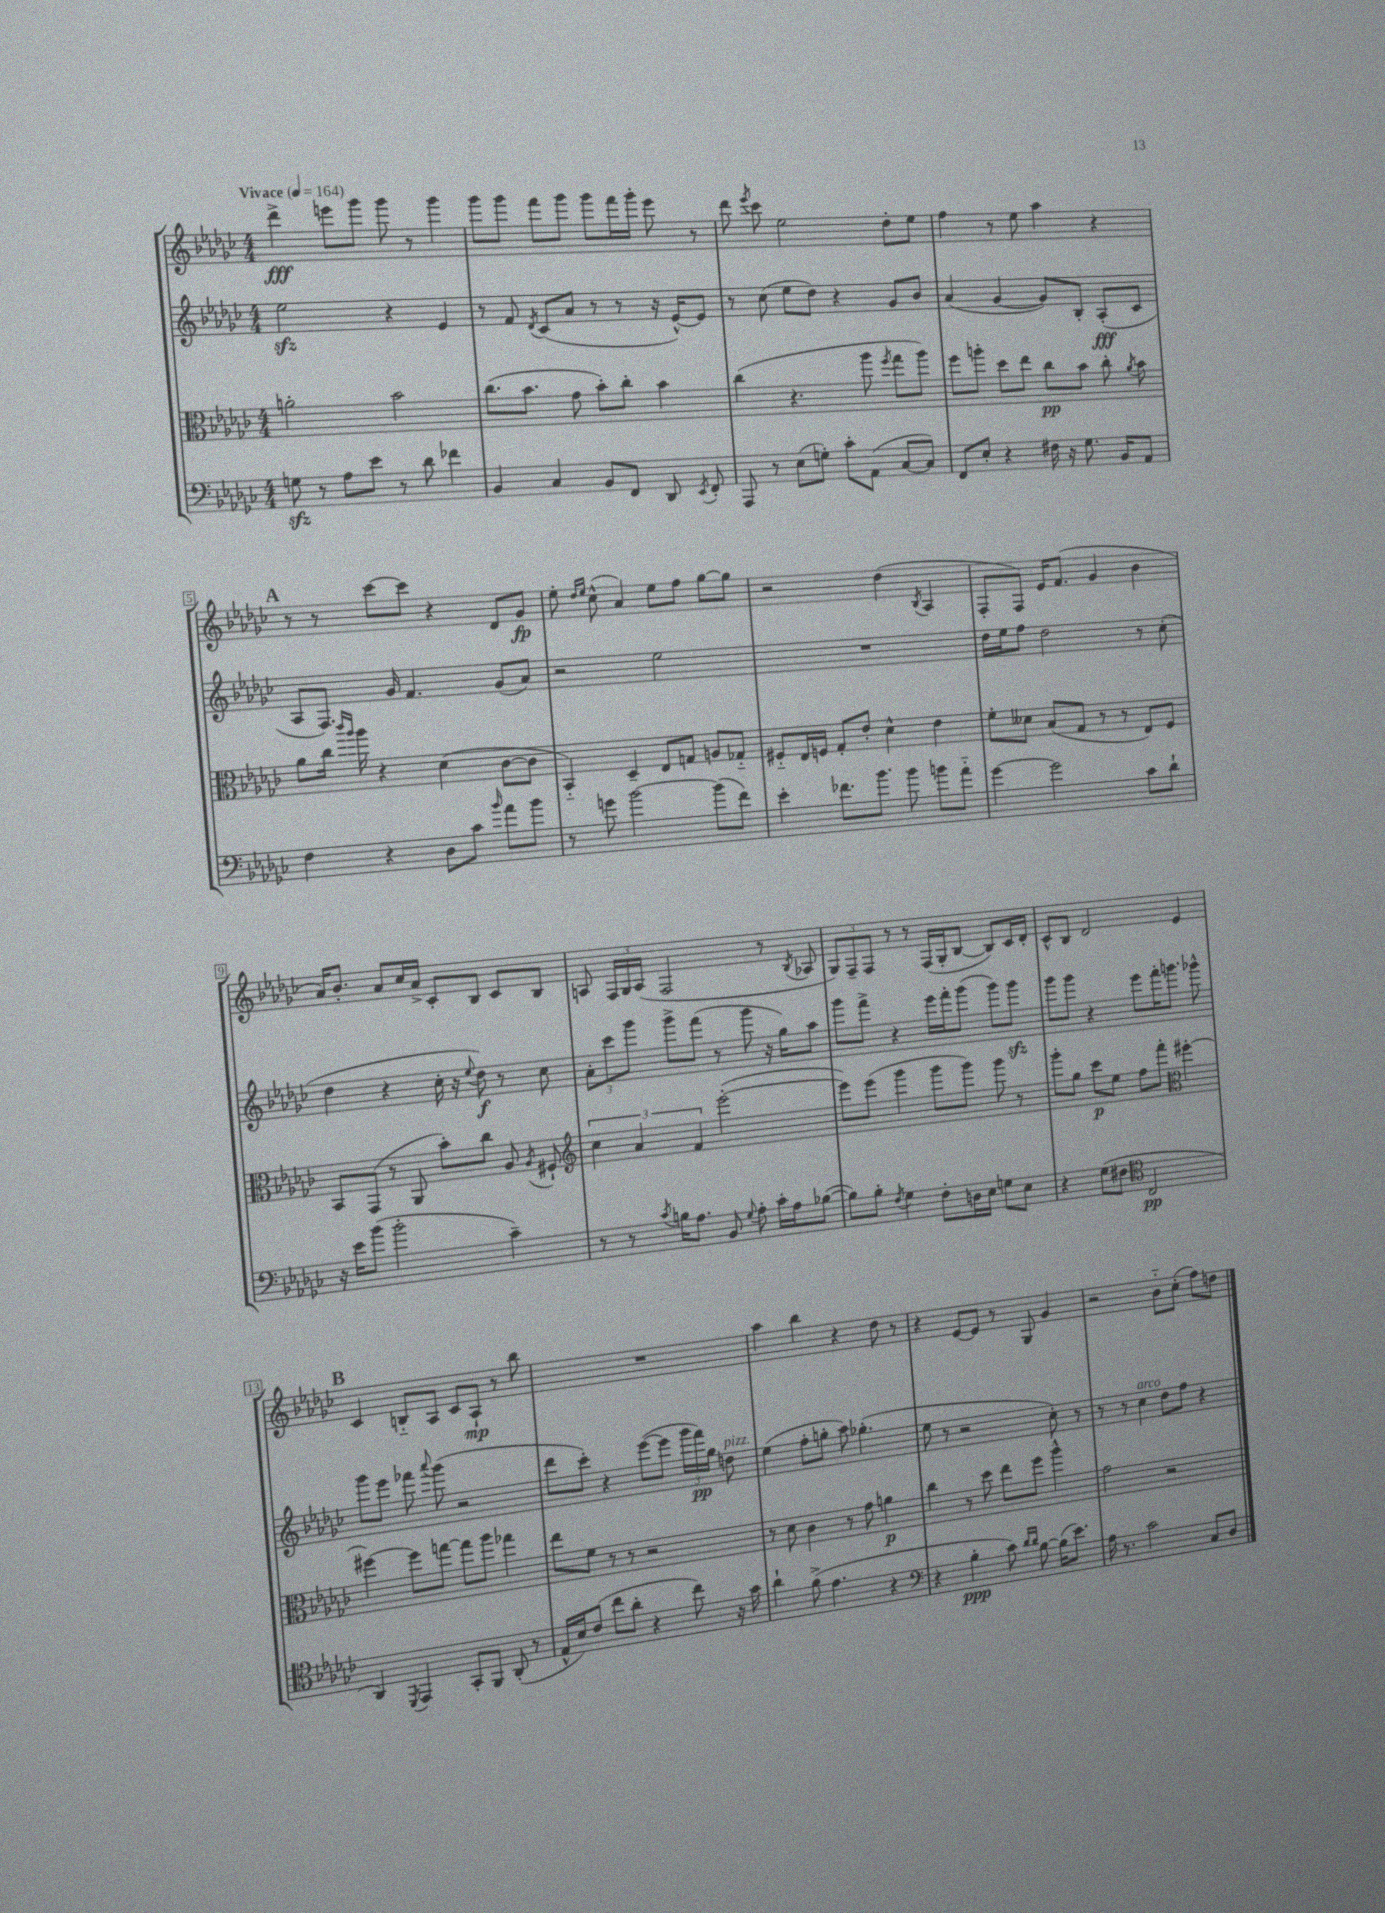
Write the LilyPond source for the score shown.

<<
\new StaffGroup <<
\new Staff = "s0" {
    \clef treble \key ges \major \numericTimeSignature \time 4/4 \tempo "Vivace" 4 = 164
    \autoBeamOff des'''4->\fff e'''8[ ges'''8] ges'''8 r8 ges'''4 |
    ges'''8[ ges'''8] f'''8[ ges'''8] ges'''8[ f'''16 ges'''16]-. ees'''8 r8 |
    des'''8 \acciaccatura { ees'''8 } ces'''8 ees''2 des''8[-. ees''8] |
    f''4 r8 ees''8 aes''4 r4 |
    \mark \markup { \bold "A" } r8 r8 ces'''8[~ ces'''8] r4 des'8[ ges'8]\fp |
    ees''8-. \grace { des''16[ ees''16] } ces''8-^( aes'4) ees''8[ f''8] ges''8[~ ges''8] |
    r2 des''4( \acciaccatura { bes8 } aes4 |
    f8[-. f8]) ees'16[ f'8.]( ges'4 bes'4 |
    aes'16[) bes'8.]-. aes'8[ ces''16 aes'16]-> ces'8[-. bes8] ces'8[ bes8] |
    a8 \tuplet 3/2 { f16[ ges16 a16]( } f2 r8 \acciaccatura { bes8 } aes8 |
    \tuplet 3/2 { ges8[) f8-- f8] } r8 r8 f16[( ges16-. bes8]~ bes8[) ces'16 des'16]-. |
    ces'8[-^ bes8] des'2 ees'4 |
    \mark \markup { \bold "B" } ces'4 b8[-_ aes8] ces'8[ aes8]-!\mp r8 bes''8 |
    R1 |
    aes''4 bes''4 r4 des''8 r8 |
    r4 ees'8[~ ees'8] r8 ges8 ges'4 |
    r2 bes'8[-_ ces''8]-.( f''8[) d''8] \bar "|." |
}
\new Staff = "s1" {
    \clef treble \key ges \major \numericTimeSignature \time 4/4
    \autoBeamOff ees''2\sfz r4 ees'4 |
    r8 f'8 \acciaccatura { des'8 } ces'8[( aes'8] r8 r8 r16 ees'16[~-^) ees'8] |
    r8 ces''8( ees''8[ des''8]) r4 ges'8[ bes'8] |
    aes'4( ges'4~ ges'8[) bes8]-. aes8[-.\fff( ces'8] |
    \mark \markup { \bold "A" } aes8[ f8.]) ges'16 f'4. ges'8[( aes'8]) |
    r2 ees''2 |
    R1 |
    des''16[ ees''16 f''8] des''2 r8 ces''8-.( |
    des''4 r4 ces''16-. r16 \appoggiatura { ees''8 } des''8\f) r8 ces''8 |
    \tuplet 3/2 { aes'8[-. ces'''8 ges'''8] } ges'''8[-> f'''8]( r8 ges'''8 r16 ges''16[) aes''8] |
    ges'''8[ f'''8]-> r4 ees'''16[ f'''16-. ges'''8]( ges'''8[) ges'''8]\sfz |
    ges'''8[ ges'''8] r4 ees'''8[ f'''16-. g'''8.] ges'''8-^ |
    \mark \markup { \bold "B" } ges'''8[ ees'''8] fes'''8 \appoggiatura { aes'''8 } ges'''8( r2 |
    des'''8[ ces'''8]-.) r4 ees'''8[~( ees'''8] \tuplet 3/2 { ges'''16[ f'''16\pp) ges''16] } d''8^\markup { \italic "pizz." } |
    ees''4( f''8[-. g''8]-. aes''8) ges''4.-.( |
    ees''8 r8 r2 ces''8-.) r8 |
    r8 r8 ces''4^\markup { \italic "arco" } des''8[ f''8] r4 \bar "|." |
}
\new Staff = "s2" {
    \clef alto \key ges \major \numericTimeSignature \time 4/4
    \autoBeamOff a'2-. bes'2 |
    ces''8.[( bes'8.] ges'8 bes'8[-.) ces''8]-. bes'4 |
    ces''4( r4. aes''8 \acciaccatura { f''8 } ges''8[ aes''8]) |
    f''8[ a''8]-. des''8[ ees''8] ces''8[\pp bes'8] ces''8-. \acciaccatura { aes'8 } bes'8 |
    \mark \markup { \bold "A" } aes'8[ ces''16] \grace { ces'''16[ aes''16] } aes''16 r4 des'4( ces'8[~ ces'8] |
    bes,4-_) des4-- ees8[ g8] a8[ ges8]-_ |
    fis8[-_ ees16 f16] ges8[-. ees'8]-. des'4-^ ees'4 |
    f'8[-. deses'8] bes8[( ges8] r8 r8 ees8[) f8] |
    bes,8[ ges,8]( r8 aes,8 bes'8[-.) ces''8] aes8 \acciaccatura { aes8 } fis8-! |
    \clef treble \tuplet 3/2 { ces''4 aes'4 f'4 } ees'''2~-.( |
    ees'''8[) ees'''8]( ges'''4 ges'''8[ ges'''8]) ges'''8 r8 |
    ges'''8[-. ges''8] ces'''8[\p ees''8] f''8[ f'''8]-. \clef alto fis''4~-. |
    \mark \markup { \bold "B" } fis''4~ fis''8[ g''8]~ g''8[ aes''8] ges''4 |
    ees''8[ f'8] r8 r8 r2 |
    r8 des'8 ces'4 r8 ges'8 a'4\p |
    ces''4 r8 des''8 ees''8[ f''8] aes''4-^ |
    ges'2 r2 \bar "|." |
}
\new Staff = "s3" {
    \clef bass \key ges \major \numericTimeSignature \time 4/4
    \autoBeamOff g8\sfz r8 aes8[ ees'8] r8 des'8 fes'4 |
    bes,4 ces4 bes,8[ f,8] des,8 \acciaccatura { ees,8 } f,8-. |
    aes,,8 r8 ees8[( g8]-.) ces'8[-. aes,8]( ces8[~ ces8]) |
    f,8[ ees8]-. r4 fis16 r16 ges8. bes,16[ aes,8] |
    \mark \markup { \bold "A" } f4 r4 des8[ ces'8] \grace { bes'16 } aes'8[ bes'8] |
    r8 g'8 bes'2~ bes'8[( f'8]) |
    ees'4-. fes'8.[ bes'8.] bes'8 b'8[ aes'8]-_ |
    ges'4~ ges'2 ces'8[ des'8]-! |
    r16 ees'16[ bes'8]( bes'2-. ces'4--) |
    r8 r8 \acciaccatura { ces'8 } b16[ aes8.] bes,8 \appoggiatura { ges8 } aes8-. ces'16[-. aes16 bes8]~( |
    bes8[) bes8]-. \acciaccatura { f8 } ges4 f8[-. d16 ees16] g8[ ees8] |
    r4 ges8[( fis8] \clef tenor ces2\pp |
    \mark \markup { \bold "B" } aes,4) \acciaccatura { des,8 } ees,4 ges,8[-. f,8] aes,8-.( r8 |
    ees16[-^ bes16) ces'8]( ces''8[ aes'8]-. r4 ces''8) r16 ges'16 |
    aes'4-! f'8->( ees'4. r4 |
    \clef bass r4 bes4-.\ppp ces'8) \grace { des'16[ des'16] } bes8~ bes16[( ees'8.]) |
    aes16 r8. ces'2 ces8[ des8] \bar "|." |
}
>>
>>
\layout { \context { \Score \override BarNumber.stencil = #(make-stencil-boxer 0.1 0.3 ly:text-interface::print) } }
